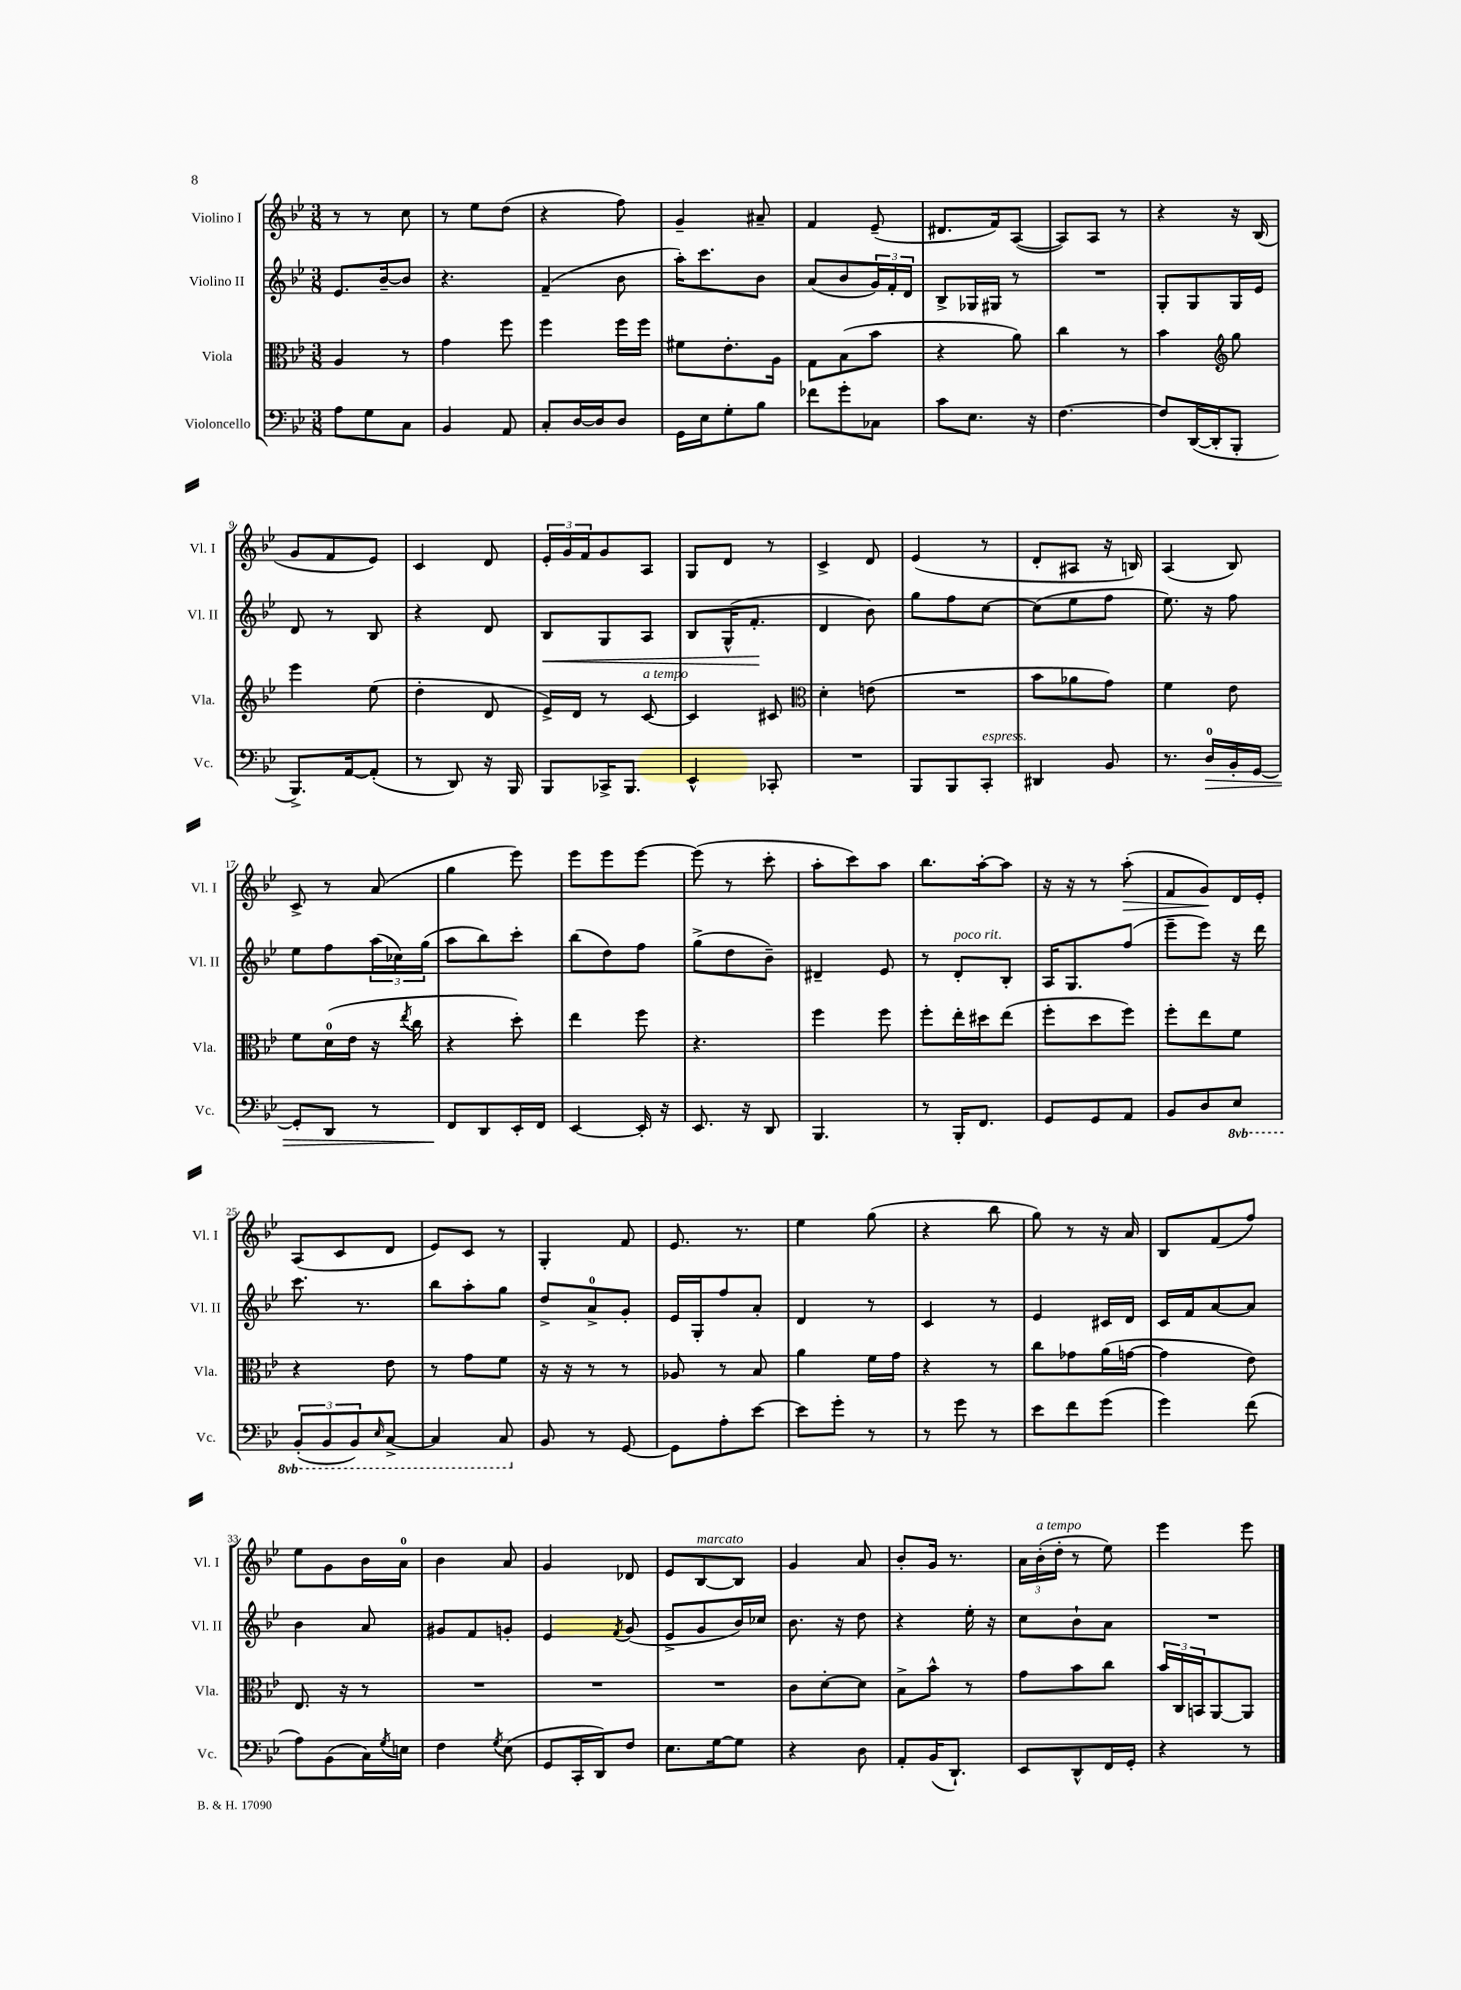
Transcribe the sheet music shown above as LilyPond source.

<<
\new StaffGroup <<
\new Staff = "s0" \with { instrumentName = "Violino I" shortInstrumentName = "Vl. I" } {
    \clef treble \key bes \major \numericTimeSignature \time 3/8
    r8 r8 c''8 |
    r8 ees''8 d''8( |
    r4 f''8) |
    g'4-- ais'8-- |
    f'4 ees'8--( |
    dis'8. f'16) a8~( |
    a8) a8 r8 |
    r4 r16 bes16( |
    g'8 f'8 ees'8) |
    c'4 d'8 |
    \tuplet 3/2 { ees'16-. g'16 f'16 } g'8 a8 |
    g8 d'8 r8 |
    c'4-> d'8 |
    ees'4( r8 |
    d'8-. ais8 r16 b16) |
    a4( bes8) |
    c'8-> r8 a'8( |
    g''4 ees'''8) |
    ees'''8 ees'''8 ees'''8~ |
    ees'''8( r8 c'''8-. |
    a''8-. c'''8) a''8 |
    bes''8. a''16~-. a''8 |
    r16 r16 r8 a''8-.\>( |
    f'8 g'8\!) d'16 ees'16-. |
    a8( c'8 d'8 |
    ees'8) c'8 r8 |
    g4-. f'8 |
    ees'8. r8. |
    ees''4 g''8( |
    r4 bes''8 |
    g''8) r8 r16 a'16 |
    bes8 f'8( f''8) |
    ees''8 g'8 bes'16 a'16-0 |
    bes'4 a'8 |
    g'4 des'8 |
    ees'8 bes8~^\markup { \italic "marcato" } bes8 |
    g'4 a'8 |
    bes'8-. g'16 r8. |
    \tuplet 3/2 { a'16 bes'16-.^\markup { \italic "a tempo" }( d''16-. } r8 ees''8) |
    ees'''4 ees'''8 \bar "|." |
}
\new Staff = "s1" \with { instrumentName = "Violino II" shortInstrumentName = "Vl. II" } {
    \clef treble \key bes \major \numericTimeSignature \time 3/8
    ees'8. bes'16~-- bes'8 |
    r4. |
    f'4--( bes'8 |
    a''16-.) c'''8. bes'8 |
    a'8( bes'8 \tuplet 3/2 { g'16) f'16-. d'16 } |
    bes8-> ges16 gis16 r8 |
    R4. |
    g8-. g8 g16 ees'16 |
    d'8 r8 bes8 |
    r4 d'8 |
    bes8\< g8 a8 |
    bes8 g16-^( f'8.-.\! |
    d'4 bes'8) |
    g''8 f''8 c''8~ |
    c''8( ees''8 f''8 |
    ees''8.) r16 f''8 |
    ees''8 f''8 \tuplet 3/2 { a''16( ces''16) g''16( } |
    a''8 bes''8) c'''8-. |
    bes''8( d''8) f''8 |
    g''8->( d''8 bes'8--) |
    dis'4-- ees'8 |
    r8 d'8-.^\markup { \italic "poco rit." } bes8-. |
    a16 g8. f''8( |
    ees'''8-- ees'''8) r16 d'''16 |
    c'''8. r8. |
    bes''8 a''8-. g''8 |
    d''8-> a'8-0-> g'8-. |
    ees'16 g16-. f''8 a'8-. |
    d'4 r8 |
    c'4 r8 |
    ees'4 cis'16 d'16 |
    c'16 f'16 a'8~ a'8 |
    bes'4 a'8 |
    gis'8 f'8 g'8-. |
    ees'4 \acciaccatura { f'8 } g'8( |
    ees'8-> g'8 bes'16) ces''16 |
    bes'8. r16 d''8 |
    r4 ees''16-. r16 |
    c''8 bes'8-! a'8 |
    R4. \bar "|." |
}
\new Staff = "s2" \with { instrumentName = "Viola" shortInstrumentName = "Vla." } {
    \clef alto \key bes \major \numericTimeSignature \time 3/8
    a4 r8 |
    g'4 f''8 |
    f''4 f''16 f''16 |
    fis'8 ees'8.-. a16 |
    g8 bes8( bes'8 |
    r4 a'8) |
    c''4 r8 |
    bes'4 \clef treble g''8 |
    ees'''4 ees''8( |
    d''4-. d'8 |
    ees'16->) d'16 r8 c'8~^\markup { \italic "a tempo" } |
    c'4 cis'8 |
    \clef alto d'4-. e'8( |
    R4. |
    bes'8 aes'8 g'8) |
    f'4 ees'8 |
    f'8 d'16-0( ees'16 r16 \acciaccatura { ees''8 } c''16 |
    r4 d''8-.) |
    ees''4 f''8 |
    r4. |
    f''4 f''8 |
    f''8-. ees''16-. dis''16 ees''8( |
    f''8-. d''8 f''8) |
    f''8-. ees''8 f'8 |
    r4 ees'8 |
    r8 g'8 f'8 |
    r16 r16 r8 r8 |
    aes8 r8 bes8 |
    a'4 f'16 g'16 |
    r4 r8 |
    c''8 ges'8 a'16( g'16~ |
    g'4 ees'8) |
    ees8. r16 r8 |
    R4. |
    R4. |
    R4. |
    c'8 d'8~-. d'8 |
    bes8-> bes'8-^ r8 |
    g'8 bes'8 c''8 |
    \tuplet 3/2 { bes'16 c16 b,16 } a,8~ a,8 \bar "|." |
}
\new Staff = "s3" \with { instrumentName = "Violoncello" shortInstrumentName = "Vc." } {
    \clef bass \key bes \major \numericTimeSignature \time 3/8 \set Staff.ottavationMarkups = #ottavation-simple-ordinals
    a8 g8 c8 |
    bes,4 a,8 |
    c8-. d16~ d16 d8 |
    g,16 ees16 g8-. bes8 |
    fes'8 g'8-. ces8 |
    c'8 ees8. r16 |
    f4.~ |
    f8 d,16~( d,16-. bes,,8-. |
    bes,,8.->) a,16~ a,8-.( |
    r8 d,8) r16 bes,,16 |
    bes,,8 ces,16-> bes,,8. |
    ees,4-^ ces,8-. |
    R4. |
    bes,,8 bes,,8 c,8-.^\markup { \italic "espress." } |
    dis,4 bes,8 |
    r8. d16-0\> bes,16-. g,16~ |
    g,8-. d,8 r8 |
    f,8\! d,8 ees,16-. f,16 |
    ees,4~ ees,16-. r16 |
    ees,8. r16 d,8 |
    bes,,4. |
    r8 bes,,16-. f,8. |
    g,8 g,8 a,8 |
    bes,8 d8 \ottava #-1 ees,8 |
    \tuplet 3/2 { bes,,8-.( bes,,8 bes,,8) } \grace { ees,16 } c,8~-> |
    c,4 c,8 \ottava #0 |
    bes,8 r8 g,8~ |
    g,8 a8-. ees'8~ |
    ees'8 g'8-. r8 |
    r8 g'8 r8 |
    ees'8 f'8 g'8( |
    g'4) f'8( |
    a8) bes,8( c16) \acciaccatura { g8 } e16 |
    f4 \acciaccatura { g8 } ees8( |
    g,8 c,16-. d,16) f8 |
    ees8. g16~ g8 |
    r4 d8 |
    a,8-. bes,16( d,8.-!) |
    ees,8 d,8-^ f,16 g,16-. |
    r4 r8 \bar "|." |
}
>>
>>
